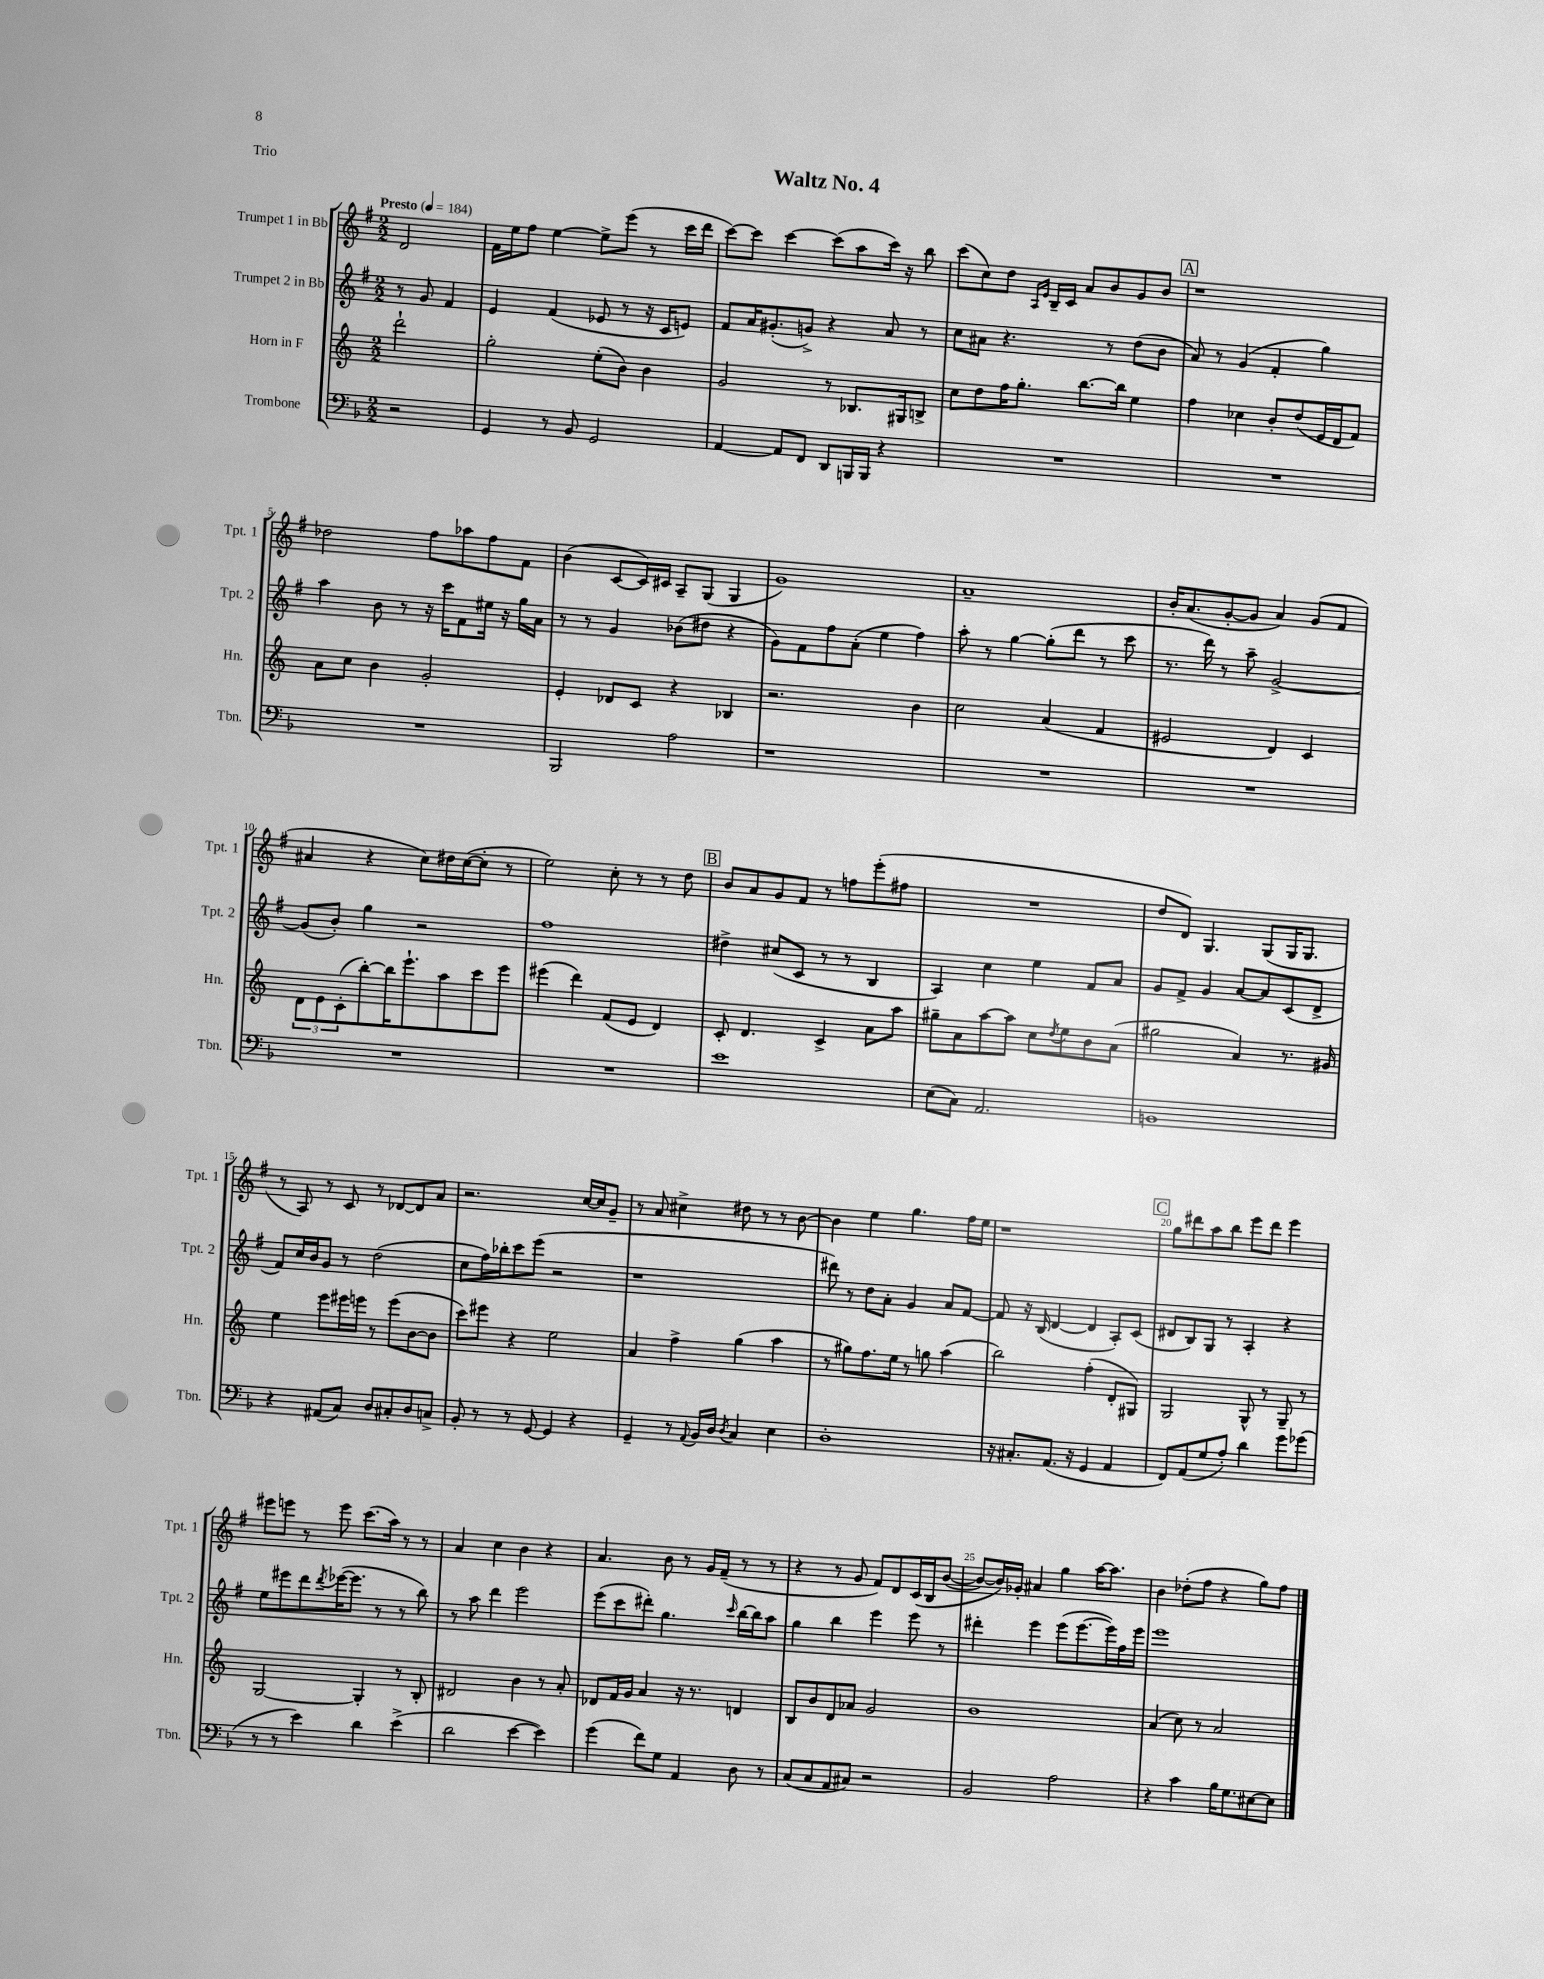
\header { title = "Waltz No. 4" piece = "Trio" }
<<
\new StaffGroup <<
\new Staff = "s0" \with { instrumentName = "Trumpet 1 in Bb" shortInstrumentName = "Tpt. 1" } {
    \clef treble \key g \major \numericTimeSignature \time 2/2 \partial 2 \tempo "Presto" 4 = 184
    d'2 |
    fis'16 e''16 fis''8 e''4~ e''8-> e'''8( r8 c'''16 d'''16 |
    c'''8~) c'''8 c'''4~ c'''8( a''8 c'''16) r16 b''8 |
    c'''8( c''8) d''8 \grace { a16 e'16 } b16-- c'16 a'8 b'8 g'8 b'8 |
    \mark \markup { \box "A" } r1 |
    des''2 fis''8 aes''8 fis''8 fis'8 |
    b'4( c'8~ c'16) cis'16 a8-- g8( g4 |
    g'1) |
    a'1-- |
    b'16-. a'8.( g'8~-. g'8 a'4) g'8( fis'8 |
    ais'4 r4 c''8) dis''16 c''16~( c''8-. r8 |
    e''2) c''8-. r8 r8 d''8 |
    \mark \markup { \box "B" } b'8 a'8 g'8 fis'8 r8 f''8 e'''8-.( fis''8 |
    R1 |
    d''8 d'8) g4. g8( g16 g8. |
    r8 a8) r8 c'8 r8 des'8~ des'8 a'8 |
    r2. c''16~ c''16 g'8-- |
    r8 a'8 cis''4-> dis''8 r8 r8 b'8~ |
    b'4 e''4 g''4. fis''16 e''16 |
    r1 |
    \mark \markup { \box "C" } g''8 dis'''8 a''8 b''8 e'''8 dis'''8 e'''4 |
    eis'''8 e'''8 r8 e'''8 c'''8.( a''16) r8 r8 |
    a'4 c''4 b'4 r4 |
    a'4. b'8 r8 g'16 fis'16--( r8 r8 |
    r4 r8 g'8 fis'8) d'8 c'16\( b16 b'8~( |
    b'8~) b'16\) ges'16-. ais'4 g''4 a''16~ a''8. |
    b'4 des''8-.( fis''8 r4 g''8) fis''8 \bar "|." |
}
\new Staff = "s1" \with { instrumentName = "Trumpet 2 in Bb" shortInstrumentName = "Tpt. 2" } {
    \clef treble \key g \major \numericTimeSignature \time 2/2 \partial 2
    r8 g'8 fis'4 |
    e'4 fis'4( ees'8 r8 r16 c'16 e'8) |
    fis'8 a'16 gis'8.-.( g'8->) r4 a'8 r8 |
    c''8 ais'8 r4. r8 d''8( b'8 |
    \mark \markup { \box "A" } a'8) r8 g'4( fis'4-. g''4) |
    a''4 b'8 r8 r16 c'''16 fis'8 eis''16 r16 g''16 a'16 |
    r8 r8 g'4 bes'8( dis''8 r4 |
    g'8) fis'8 fis''8 a'8-.( e''4 fis''4) |
    a''8-. r8 g''4~ g''8-.( d'''8 r8 c'''8 |
    r8. d'''16) r8 a''8-- g'2~-> |
    g'8( b'8-.) g''4 r2 |
    fis''1 |
    \mark \markup { \box "B" } dis''4-> cis''8( c'8 r8 r8 b4 |
    a4) c''4 e''4 fis'8 a'8 |
    g'8 fis'8-> g'4 a'8~ a'8 c'8( d'8-> |
    fis'8) c''16 b'16 g'8 r8 d''2( |
    c''8 fis''16) bes''16-. c'''8 e'''8( r2 |
    r1 |
    dis'''8) r8 d''8 a'8-. g'4 a'8 fis'8~ |
    fis'8 r16 b16( d'4~ d'4 a8-.) c'8( |
    \mark \markup { \box "C" } dis'8 b8) g8 r8 a4-. r4 |
    e''8 eis'''8 d'''8 \acciaccatura { d'''8 } ees'''16~( ees'''8. r8 r8 b''8) |
    r8 a''8 d'''4 e'''2 |
    e'''8( c'''8 dis'''8-.) g''4. \grace { c'''16 } b''16~ b''16 a''8 |
    g''4 b''4 e'''4 e'''8 r8 |
    dis'''4-. e'''4 e'''8( e'''8.~ e'''16) fis''16 e'''16 |
    e'''1 \bar "|." |
}
\new Staff = "s2" \with { instrumentName = "Horn in F" shortInstrumentName = "Hn." } {
    \clef treble \key c \major \numericTimeSignature \time 2/2 \partial 2
    d'''2-! |
    g''2-. e''8-.( b'8) b'4 |
    g'2 r8 bes8. gis16 b8-> |
    c''8 d''8 f''16 g''8.-. b''8.~ b''16 e''4 |
    \mark \markup { \box "A" } f''4 ces''4 b'8-. d''8( e'16 d'16 f'8) |
    a'8 c''8 b'4 g'2-. |
    e'4-. des'8 c'8 r4 bes4 |
    r2. b'4 |
    c''2 a'4( f'4 |
    eis'2 d'4) c'4 |
    \tuplet 3/2 { d'8 e'8 c'8-.( } b''8~-.) b''16 e'''8.-! a''8 c'''8 e'''8 |
    eis'''4( d'''4) f'8( e'8 d'4) |
    \mark \markup { \box "B" } c'8-. d'4. c'4-> a'8 a''8 |
    gis''8-- a'8 a''8~ a''8 c''8 \acciaccatura { d''8 } e''8 b'8 a'8( |
    gis''2 a'4) r8. gis'16 |
    e''4 e'''8 eis'''16 e'''16 r8 e'''8( b'8~ b'8 |
    c'''8) eis'''8 r4 e''2 |
    a'4 f''4-> g''4( a''4 |
    r8 gis''8) f''8. e''16 r8 g''8 a''4( |
    b''2) f''4-.( d'8-. gis8) |
    \mark \markup { \box "C" } g2 g8-^ r8 g8-- r8 |
    g2~ g4-. r8 b8-. |
    dis'2 b'4 r8 a'8-. |
    des'8 f'16 g'16 a'4 r16 r8. d'4 |
    b8 b'8 d'8 aes'8 g'2 |
    b'1 |
    a'4( c''8) r8 a'2 \bar "|." |
}
\new Staff = "s3" \with { instrumentName = "Trombone" shortInstrumentName = "Tbn." } {
    \clef bass \key f \major \numericTimeSignature \time 2/2 \partial 2
    r2 |
    g,4 r8 bes,8 g,2 |
    a,4~ a,8 f,8 d,8 b,,16 b,,16 r4 |
    R1 |
    \mark \markup { \box "A" } R1 |
    R1 |
    bes,,2 a2 |
    r1 |
    R1 |
    R1 |
    R1 |
    R1 |
    \mark \markup { \box "B" } e'1 |
    e8( c8) a,2. |
    b,1 |
    r4 ais,8( c8) d8 cis8-. d8 c8-> |
    bes,8-. r8 r8 g,8~ g,4 r4 |
    g,4-- r8 \appoggiatura { a,8 } bes,16 d16 \acciaccatura { d8 } c4 e4 |
    d1-. |
    r16 cis8.-. a,8.( r16 g,4 a,4 |
    \mark \markup { \box "C" } f,8) a,8( g8 a8-.) d'4 g'8 ges'8( |
    r8 r8 e'4) d'4 e'4->( |
    d'2 e'4~ e'4) |
    g'4( f'8) g8 a,4 d8 r8 |
    c8( c8 a,8 cis8) r2 |
    bes,2 a2 |
    r4 c'4 bes16 g8. eis8~ eis8 \bar "|." |
}
>>
>>
\layout { \context { \Score \override BarNumber.break-visibility = ##(#f #t #t) barNumberVisibility = #(every-nth-bar-number-visible 5) } }
